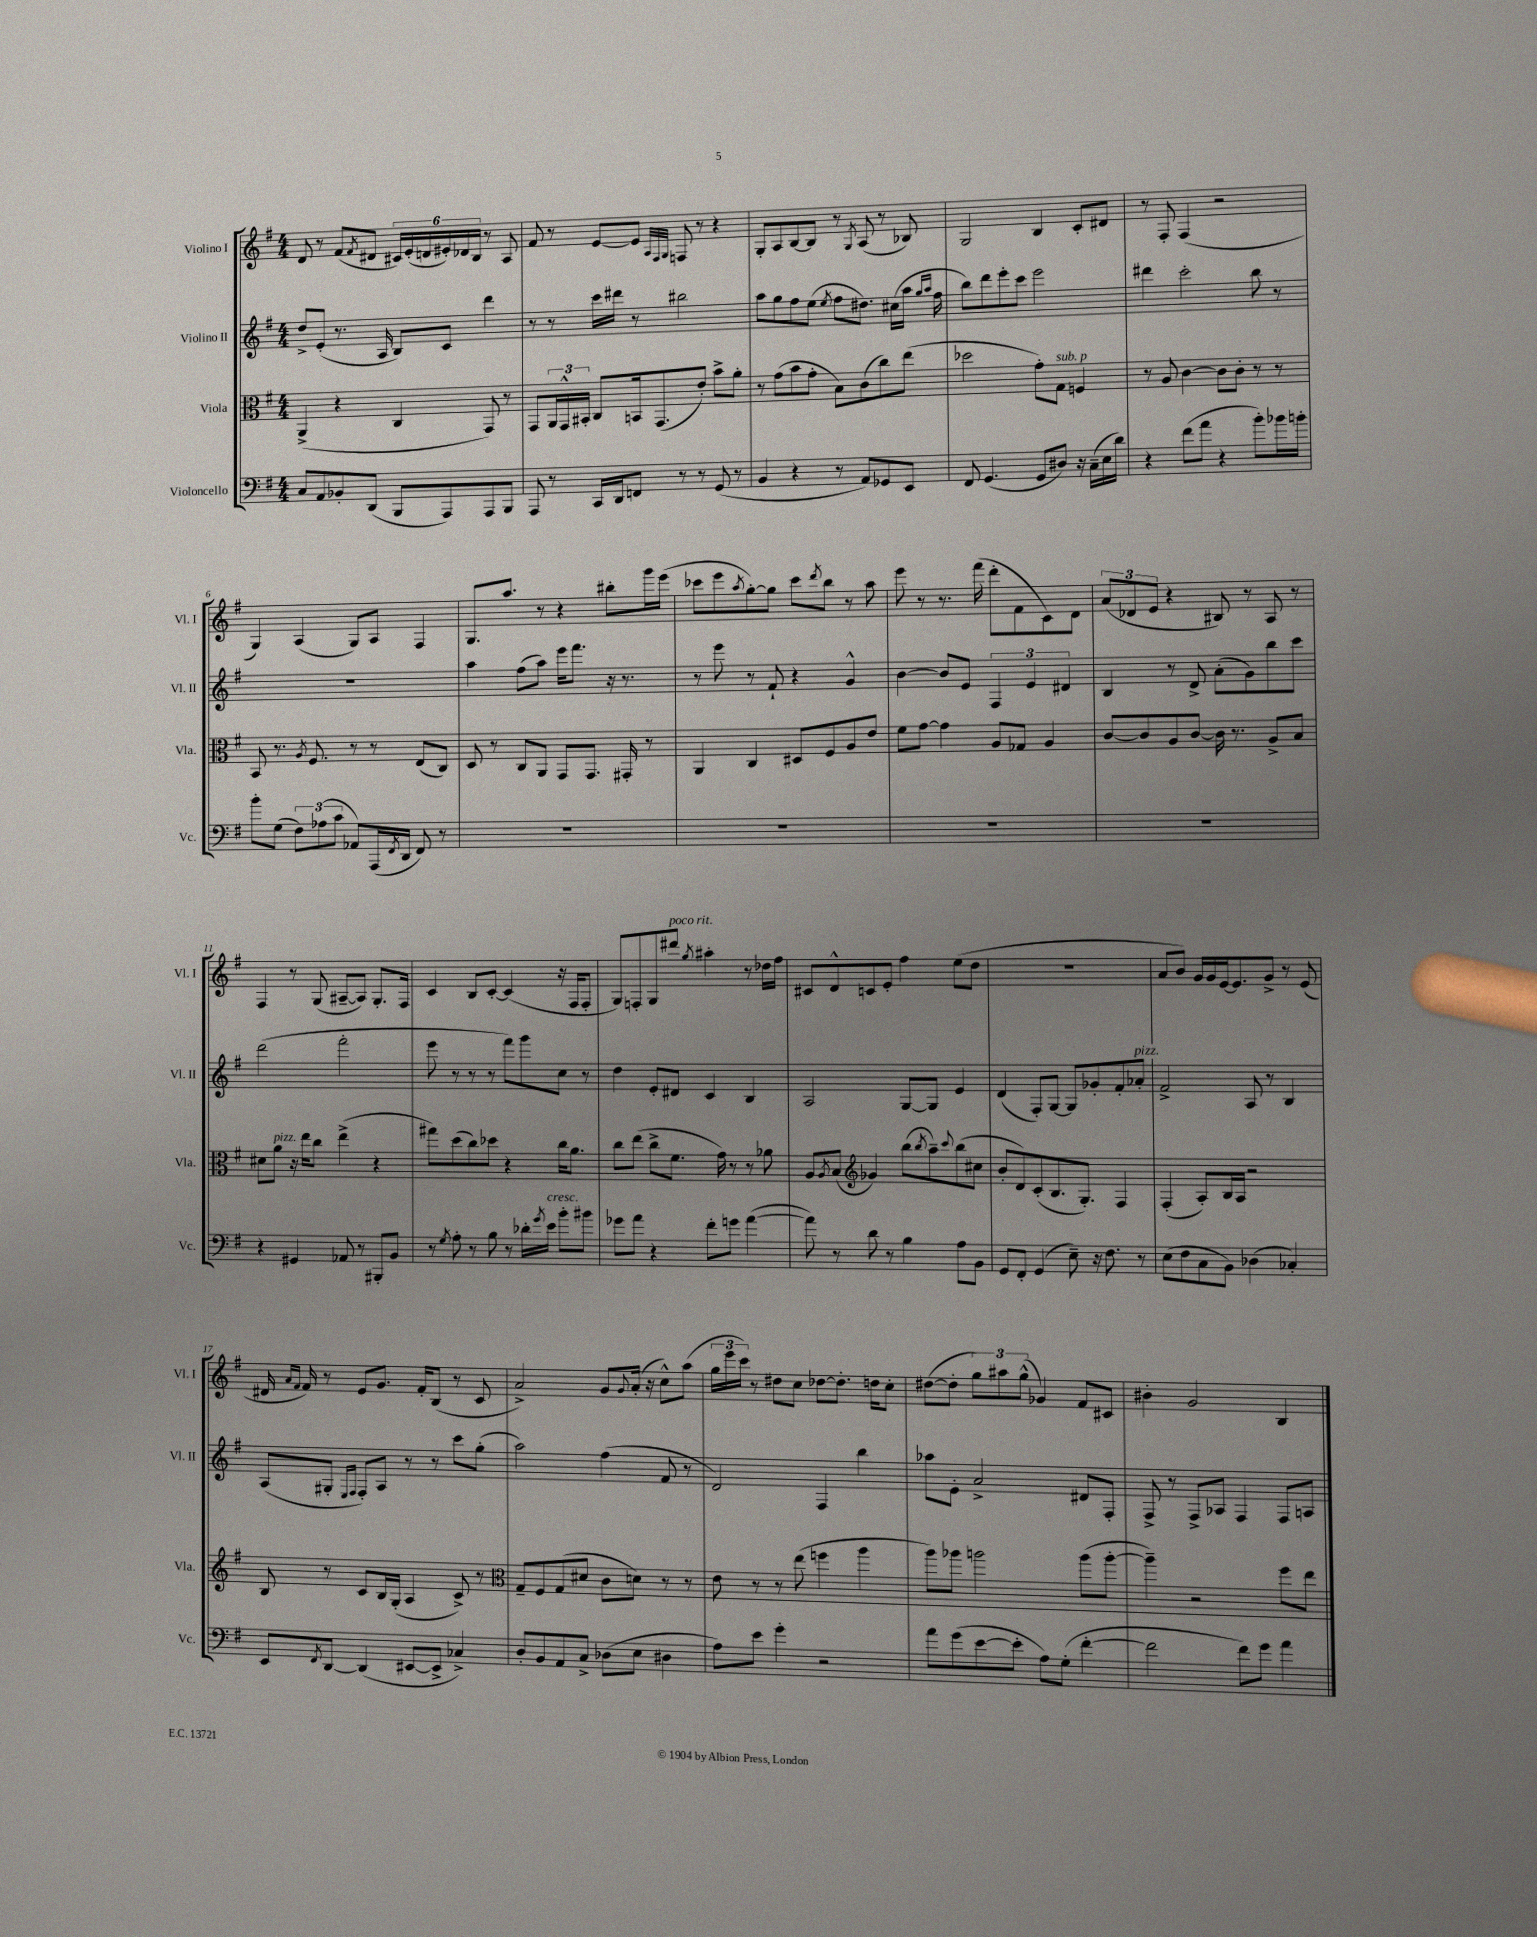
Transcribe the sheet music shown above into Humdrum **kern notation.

**kern	**kern	**kern	**kern
*part4	*part3	*part2	*part1
*staff4	*staff3	*staff2	*staff1
*I"Violoncello	*I"Viola	*I"Violino II	*I"Violino I
*I'Vc.	*I'Vla.	*I'Vl. II	*I'Vl. I
*clefF4	*clefC3	*clefG2	*clefG2
*k[f#]	*k[f#]	*k[f#]	*k[f#]
*M4/4	*M4/4	*M4/4	*M4/4
=1	=1	=1	=1
8C/L	(4AA^/	8dd^/L	8d/
8AA/	.	(8e'/J	8r
8BB-X'/	4r	8.r	(8f#/L
.	.	.	8qf#/
(8DD/J	.	.	8d#X/J
.	.	16A/	.
8BBB/L	4C/	8B/L)	24c#X/LL)
.	.	.	(24e'/
.	.	.	24dn/
8AAA/)	.	8c/J	24e#X'/)
.	.	.	24d-X/
.	.	.	24B/JJ
8AAA/	8GG/)	4ddd\	8r
8BBB/J	8r	.	8A/
=2	=2	=2	=2
8AAA/	8GG/L	8r	8f#/
8r	24AA/L	8r	8r
.	24GG^^/	.	.
.	24BB#X'/JJ	.	.
16CC/LL	8C/L	16ccc\LL	[8e/L
16DD/J	.	16ddd#X\JJ	.
8FFn/J	16BBn/k	8r	8e/J]
.	(8.GG/	.	.
.	.	.	32qqA/LLL
.	.	.	32qqF#/
.	.	.	32qqG/JJJ
8r	.	2bb#X\	8Fn/
8r	8e'/J)	.	8r
(8GG/	8b^\L	.	4r
8r	8a'\J	.	.
=3	=3	=3	=3
4BB/	8r	8aa\L	8G'/L
.	(8g\L	8gg\	8A/
4r	8b\	8ff#\	[8B/
.	8g'\J	(8ee\J	8B/J]
.	.	8qee/	.
8r	8B\L)	8ff#\L	8r
.	.	.	8qG/
8AA/L)	(8c\	8.dd#X\J)	(8A/
8GG-X/	8cc\)	.	8r
.	.	(16cc#X\LL	.
8EE/J	(8ee\J	16aa\JJ	8B-X/)
.	.	16qqgg/LL	.
.	.	16qqaa/JJ	.
.	.	16ff#\	.
=4	=4	=4	=4
8FF#/	2dd-X\	8bb\L)	2G/
(4.GG/	.	8ddd\	.
.	.	8eee'\	.
.	.	8ccc\J	.
8GG/L	8g'\L)	2eee\	4B/
!	!LO:TX:a:i:t=sub. p	!	!
8D#X/J)	8G\J	.	.
16r	4Fn/	.	8c'/L
(16C~\LL	.	.	.
16E\	.	.	8d#X/J
16d\JJ)	.	.	.
=5	=5	=5	=5
4r	8r	4ddd#X\	8r
.	8A/	.	8F#'/
(8f#\L	[4c\	2ccc'\	(4F#/
8a\J	.	.	.
4r	8c\L]	.	2r
.	8c'\J	.	.
8b'\L)	8r	8bb\	.
16b-X\L	8r	8r	.
16bn'\JJ	.	.	.
!!LO:LB:g=z
=6	=6	=6	=6
8b'\L	8BB/	1r	4G/)
(8G\J	8.r	.	.
12F#\L)	.	.	(4A/
.	8qA/	.	.
.	8.F#/	.	.
(12A-X\	.	.	.
12c\J	.	.	.
8AA-X/L)	8r	.	8G/L)
(16AAA/L	8r	.	8A/J
8qFF#/	.	.	.
16DD/JJ	.	.	.
8FF#/)	(8E/L	.	4F#/
8r	8C/J)	.	.
=7	=7	=7	=7
1r	8D/	4aa\	8.G/L
.	8r	.	.
.	.	.	8.aa/J
.	8C/L	(8ff#\L	.
.	8AA/J	8aa\J)	8r
.	8GG/L	16eee\KL	4r
.	.	8.fff#\J	.
.	8.GG/J	.	.
.	.	16r	8bb#X'\L
.	16GG#X'/	8.r	.
.	8r	.	16ggg\L
.	.	.	(16eee\JJ
=8	=8	=8	=8
1r	4AA/	8r	8ccc-X\L
.	.	8eee\	8eee\
.	.	.	8qaa/
.	4C/	8r	[8gg'\)
.	.	8f#`/	8gg\J]
.	8D#X/L	4r	8ccc-\L
.	.	.	8qddd/
.	8F#/	.	8bb\J
.	8A/	4g^^/	8r
.	8e/J	.	8aa\
=9	=9	=9	=9
1r	8f#\L	[4b\	8eee\
.	[8g\J	.	8r
.	4g\]	8b/L]	8.r
.	.	8e/J	.
.	.	.	(16fff#\
.	8A/L	6F#/	8ddd'\L
.	8G-X/J	.	8f#\
.	.	6e/	.
.	4A/	.	8c\)
.	.	6d#X/	.
.	.	.	8d\J
=10	=10	=10	=10
1r	[8c/L	4B/	(12a/L
.	.	.	12d-X/
.	8c/]	.	.
.	.	.	12e/J
.	8A/	8r	4r
.	[8c/J	8d^/	.
.	16c\]	(8a'\L	8B#X/)
.	8.r	.	.
.	.	8g\)	8r
.	8A^/L	8bb\	8A/
.	8B/J	8ccc\J	8r
!!LO:LB:g=z
=11	=11	=11	=11
4r	8d#X\L	(2ddd\	4F#/
!	!LO:TX:a:i:t=pizz.	!	!
.	8a\J	.	.
4GG#X/	16r	.	8r
.	16ee\KL	.	.
.	8cc\J	.	(8G/
8AA-X/	(4ee^\	2fff#'\	[8A#X~/L
8r	.	.	8A#/J])
8BBB#X'/L	4r	.	8.G'/L
8BB/J	.	.	.
.	.	.	16F#/Jk
=12	=12	=12	=12
8r	8gg#X\L)	8eee\	4c/
8qG/	.	.	.
8A'\	(8dd\	8r	.
8r	8cc\)	8r	8B/L
8B\	8dd-X\J	8r	[8c'/J
8r	4r	8fff#\L)	(4c/]
16d-X'\LL	.	8ggg\	.
8qg/	.	.	.
!LO:TX:a:i:t=cresc.	!	!	!
16e\JJ	.	.	.
8b'\L	16cc\KL	8cc\J	16r
.	8.a\J	.	16F#/KL
8b#X\J	.	8r	8F#'/J
=13	=13	=13	=13
8g-X\L	8cc\L	4dd\	8G/L)
8a\J	(8ee\J	.	8Fn'/
4r	8cc^\L	8e'/L	8G/
!	!	!	!LO:TX:a:i:t=poco rit.
.	8.f#\J	8d#X/J	8ddd#X/J
.	.	.	8qgg/
8f#'\L	.	4c/	4aa#X'\
.	16g\)	.	.
8gn\J	8r	.	.
([4a\	8r	4B/	8r
.	8a-X\	.	16dd-X\LL
.	.	.	16ff#\JJ
=14	=14	=14	=14
8a\])	8A/L	2A/	8c#X/L
.	8qA/	.	.
8r	(8B/J	.	8d^^/
*	*clefG2	*	*
8d\	4g-X/)	.	8cn/
8r	.	.	8e'/J
4B\	(8bb\L	[8G/L	4ff#\
.	8qbb/	.	.
.	8aa~\)	8G/J]	.
.	8qqccc/	.	.
8A\L	(8bb\	4e/	(8ee\L
8BB\J	8cc#X\J	.	8dd\J
=15	=15	=15	=15
8GG/L	8b'/L	(4d/	1r
8FF#'/J	8d/)	.	.
(4GG/	(8c'/	8F#'/L)	.
.	8.B/	[8G/J	.
8E~\)	.	8G/L]	.
.	8.G'/J)	.	.
16r	.	8g-X'/	.
8.F#\	.	.	.
.	4F#/	8f#'/	.
!	!	!LO:TX:a:i:t=pizz.	!
8r	.	8a-X'/J	.
=16	=16	=16	=16
(8E\L	(4F#'/	2f#^/	8a/L
8F#\	.	.	8b/J)
8C\	8A'/L)	.	16g/LL
.	.	.	16g/
8BB\J)	16B/L	.	[16e/J
.	16A/JJ	.	8.e/]
(4D-X\	2r	8A/	.
.	.	8r	8g^/J
4C-X'/)	.	4B/	8r
.	.	.	(8e/
!!LO:LB:g=z
=17	=17	=17	=17
8EE/L	8B/	(8A/L	16d#X/
.	.	.	16qqa/LL
.	.	.	16qqf#/JJ
.	.	.	16f#/)
8qFF#/	.	.	.
[8DD/J	8r	8G#X'/J	8r
.	.	16qqE/LL	.
.	.	16qqF#/JJ	.
(4DD/]	8c/L	8F#'/L)	8e/L
.	16B/L	8A/J	8.g/J
.	(16G'/JJ	.	.
[8EE#X/L	4A/	8r	.
.	.	.	16f#'/KL
8EE#^/J]	.	8r	(8B/J
4C-X^/)	8c^/)	8ccc\L	8r
.	8r	(8gg'\J	8c/
=18	=18	=18	=18
*	*clefC3	*	*
8D'/L	8G~/L	2aa\)	2a^/)
8BB/	8F#/	.	.
8AA/	(8G/	.	.
8C^/J	8d#X/J	.	.
(8D-X\L	8c\L	(4ff#\	8g/L
.	.	.	8qqg/
8E\J	8dn\J)	.	(16a'/Jk
.	.	.	16r
4D#X\	8r	8f#/	8cc^^\L)
.	8r	8r	(8aa\J
=19	=19	=19	=19
8A\L)	8e\	2d/)	24gg\LL
.	.	.	24eee\
.	.	.	24ccc\JJ)
8e\J	8r	.	8r
4g'\	8r	.	8dd#X\L
.	(8ee\	.	8cc\J
2r	4ffn\	4F#/	[8dd-X\L
.	.	.	8.dd-'\J]
.	4aa\	4bb\	.
.	.	.	16ddn\KL
.	.	.	8cc'\J
=20	=20	=20	=20
8a\L	8aa\L)	8aa-X\L	([8dd#X\L
(8g\	8aa-X\J	8e'\J	8dd#'\J]
[8e\	2aan\	2a^/	12gg\L)
.	.	.	12aa#X\
8e'\J]	.	.	.
.	.	.	(12gg^^\J
8A\L)	.	.	4g-X/)
(8G'\J	.	.	.
[4f#'\	(8aa\L	8d#X/L	8f#/L
.	[8aa'\J	8F#'/J	8c#X/J
=21	=21	=21	=21
2f#\]	4aa~\])	8F#^/	4b#X'\
.	.	8r	.
.	2r	8F#^/L	2g/
.	.	8A-X/J	.
8f#\L)	.	4F#/	.
8g\J	.	.	.
4a\	8ff#\L	8F#/L	4B/
.	8ee\J	8An/J	.
==	==	==	==
*-	*-	*-	*-
